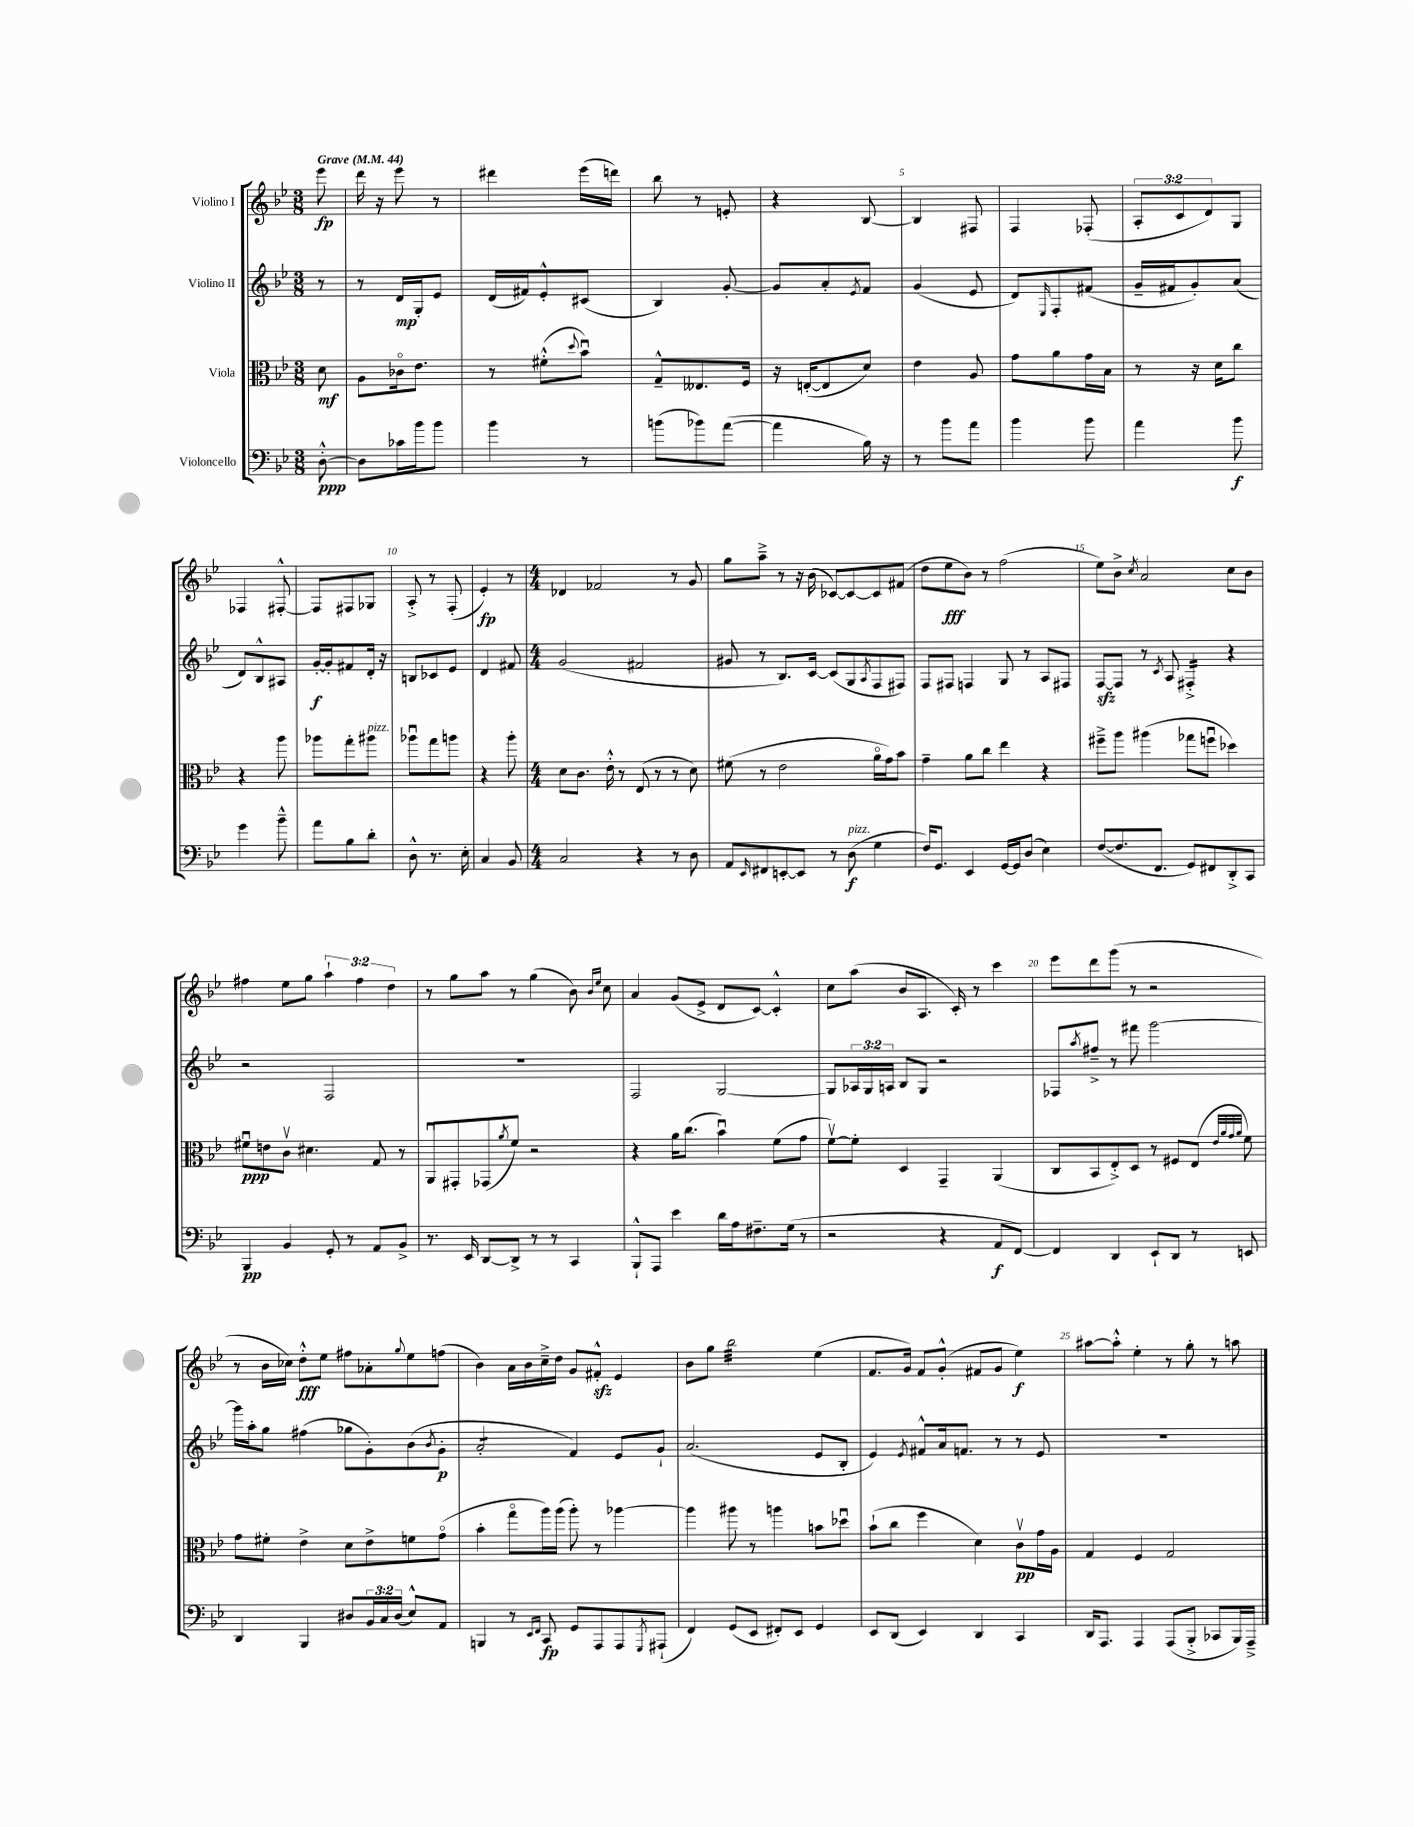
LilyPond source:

<<
\new StaffGroup <<
\new Staff = "s0" \with { instrumentName = "Violino I" } {
    \clef treble \key bes \major \numericTimeSignature \time 3/8 \override Staff.TupletNumber.text = #tuplet-number::calc-fraction-text \partial 8 \tempo "Grave" 4 = 44
    ees'''8\fp |
    d'''16 r16 ees'''8 r8 |
    dis'''4 ees'''16( d'''16) |
    bes''8 r8 e'8-. |
    r4 bes8~ |
    bes4 fis8 |
    f4 fes8-.( |
    \tuplet 3/2 { a8-. c'8 d'8) } g8 |
    fes4 fis8~-.-^ |
    fis8 fis8 ges8 |
    a8-.-> r8 f8-.( |
    ees'4-.\fp) r8 |
    \numericTimeSignature \time 4/4 des'4 fes'2 r8 g'8 |
    g''8 a''8---> r8 r16 bes'16( ces'8~) ces'8~ ces'8 fis'8( |
    d''8 ees''8\fff bes'8) r8 f''2( |
    ees''8) bes'8-> \acciaccatura { c''8 } a'2 c''8 bes'8 |
    fis''4 ees''8 g''8 \tuplet 3/2 { a''4-! fis''4 d''4 } |
    r8 g''8 a''8 r8 g''4( bes'8) \grace { bes'16 ees''16 } c''8 |
    a'4 g'8( ees'8-> d'8 c'8~) c'4-.-^ |
    c''8 a''8( bes'8 a8. c'16-.) r8 c'''4 |
    ees'''8 d'''8 g'''8( r8 r2 |
    r8 bes'16 ces''16) d''8-.-^\fff ees''8 fis''8 aes'8-. \appoggiatura { g''8 } ees''8 f''8( |
    bes'4) a'16 bes'16 c''16---> d''16 g'8 fis'8-.-^\sfz ees'4 |
    bes'8 g''8 bes''2:32 ees''4( |
    f'8. g'16) f'8 g'8-.-^( fis'8 g'8 ees''4\f) |
    ais''8~ ais''8-.-^ ees''4-. r8 g''8-. r8 a''8 \bar "|." |
}
\new Staff = "s1" \with { instrumentName = "Violino II" } {
    \clef treble \key bes \major \numericTimeSignature \time 3/8 \override Staff.TupletNumber.text = #tuplet-number::calc-fraction-text \partial 8
    r8 |
    r8 d'16\mp g16-. ees'8 |
    d'16( fis'16) ees'8-.-^ cis'8( |
    bes4) g'8~-. |
    g'8 a'8-. \acciaccatura { ees'8 } f'8 |
    g'4( ees'8 |
    d'8) \grace { ees16 } f8-. fis'8( |
    g'16-- fis'16 g'8-.) a'8( |
    d'8) bes8-^ ais8 |
    g'16~-.\f g'16-. fis'8 d'16-. r16 |
    b8 ces'8 ees'8 |
    d'4 fis'8 |
    \numericTimeSignature \time 4/4 g'2( fis'2 |
    gis'8 r8 bes8.) c'16~ c'8( g8 \acciaccatura { a8 } f8 fis8) |
    f8 fis8 f4 g8 r8 a8 fis8 |
    f8~\sfz f8 r8 \acciaccatura { c'8 } a8 fis4:16-.-> r4 |
    r2 f2 |
    R1 |
    f2 g2~ |
    g8 \tuplet 3/2 { aes16 g16 a16 } bes8 g8 r2 |
    fes8 \acciaccatura { a''8 } fis''8---> r8 fis'''8 g'''2~ |
    g'''16 a''16-. g''8 fis''4( ges''8 g'8-.) bes'8( \acciaccatura { bes'8 } g'8-.\p |
    a'2:8-. f'4) ees'8 g'8-! |
    a'2.( ees'8 bes8-. |
    ees'4) \acciaccatura { ees'8 } fis'8-^ a'16 f'8. r8 r8 ees'8 |
    R1 \bar "|." |
}
\new Staff = "s2" \with { instrumentName = "Viola" } {
    \clef alto \key bes \major \numericTimeSignature \time 3/8 \partial 8
    d'8\mf |
    a8 ces'16\flageolet ees'8. |
    r8 fis'8-.-^( \appoggiatura { d''8 } bes'8\downbow) |
    g8---^ eeses8. f16 |
    r16 e16~-.( e8 d'8) |
    ees'4 a8 |
    g'8 a'8 g'16 bes16 |
    r8 r16 d'16 c''8 |
    r4 a''8 |
    aes''8 g''8-. ais''8^\markup { \italic "pizz." } |
    aes''8\downbow g''8 a''8 |
    r4 a''8-. |
    \numericTimeSignature \time 4/4 d'8 c'8. ees'16-.-^ r8 ees8( r8 r8 d'8) |
    fis'8( r8 ees'2 a'16\flageolet g'16) bes'8 |
    g'4-- a'8 c''8 ees''4 r4 |
    fis''8---> a''8 ais''4( ges''8 f''8\downbow des''4) |
    fis'8\downbow\ppp e'8 c'8\upbow dis'4. g8 r8 |
    a,8\downbow gis,8-. ges,8( \acciaccatura { a'8 } f'8) r2 |
    r4 a'16 c''8.( bes'4\downbow) f'8( g'8 |
    f'8~\upbow) f'8-. d4 g,4-- a,4( |
    c8 bes,8 ees8-.->) d8 r8 fis8 ees8( \grace { ees'32 a'32 g'32 a'32 } f'8) |
    g'8 fis'8-. ees'4-> d'8 ees'8-> f'8 g'8\flageolet( |
    bes'4-. g''8\flageolet a''16) a''16( a''8-.) r8 aes''4~ |
    aes''4 ais''8 r8 a''4 b'8 des''8\downbow |
    bes'8-!( c''8 f''4 d'4) c'8\upbow\pp g'16 a16 |
    g4 f4 g2 \bar "|." |
}
\new Staff = "s3" \with { instrumentName = "Violoncello" } {
    \clef bass \key bes \major \numericTimeSignature \time 3/8 \override Staff.TupletNumber.text = #tuplet-number::calc-fraction-text \partial 8
    d8~-.-^\ppp |
    d8 ces'16 bes'16 bes'8 |
    bes'4 r8 |
    b'8( bes'8) a'8~( |
    a'4 bes16) r16 |
    r8 bes'8 a'8 |
    bes'4 bes'8 |
    a'4 bes'8\f |
    g'4 bes'8---^ |
    a'8 bes8 d'8-. |
    d8-^ r8. ees16-. |
    c4 bes,8 |
    \numericTimeSignature \time 4/4 c2 r4 r8 d8 |
    a,8 \grace { ees,16 } fis,8 e,8~-. e,8 r8 d8\f^\markup { \italic "pizz." }( g4 |
    f16) g,8. ees,4 g,16~ g,16 d8( ees4) |
    f8~( f8. f,8. g,8) fis,8 d,8-.-> c,8 |
    bes,,4\pp bes,4 g,8-. r8 a,8 bes,8-> |
    r8. ees,16 d,8~ d,8-> r8 r8 c,4 |
    bes,,8-!-^ a,,8 ees'4 d'16 a16 fis8.-- g16( r8 |
    r2 r4 a,8\f f,8~) |
    f,4 d,4 ees,8-! d,8 r8 e,8 |
    d,4 bes,,4 dis8 \tuplet 3/2 { bes,16 c16 dis16( } ees8-^) a,8 |
    b,,4 r8 \grace { ees,16 f,16 } c,8\fp g,8 a,,8 a,,8 \acciaccatura { g,,8 } ais,,8-!( |
    f,4) g,8( ees,8 fis,8-.) ees,8 g,4 |
    ees,8 d,8( ees,4) d,4 c,4 |
    d,16 a,,8. a,,4 a,,8( bes,,8-.-> ces,8 bes,,16) a,,16---> \bar "|." |
}
>>
>>
\layout { \context { \Score \override BarNumber.break-visibility = ##(#f #t #t) barNumberVisibility = #(every-nth-bar-number-visible 5) } }
